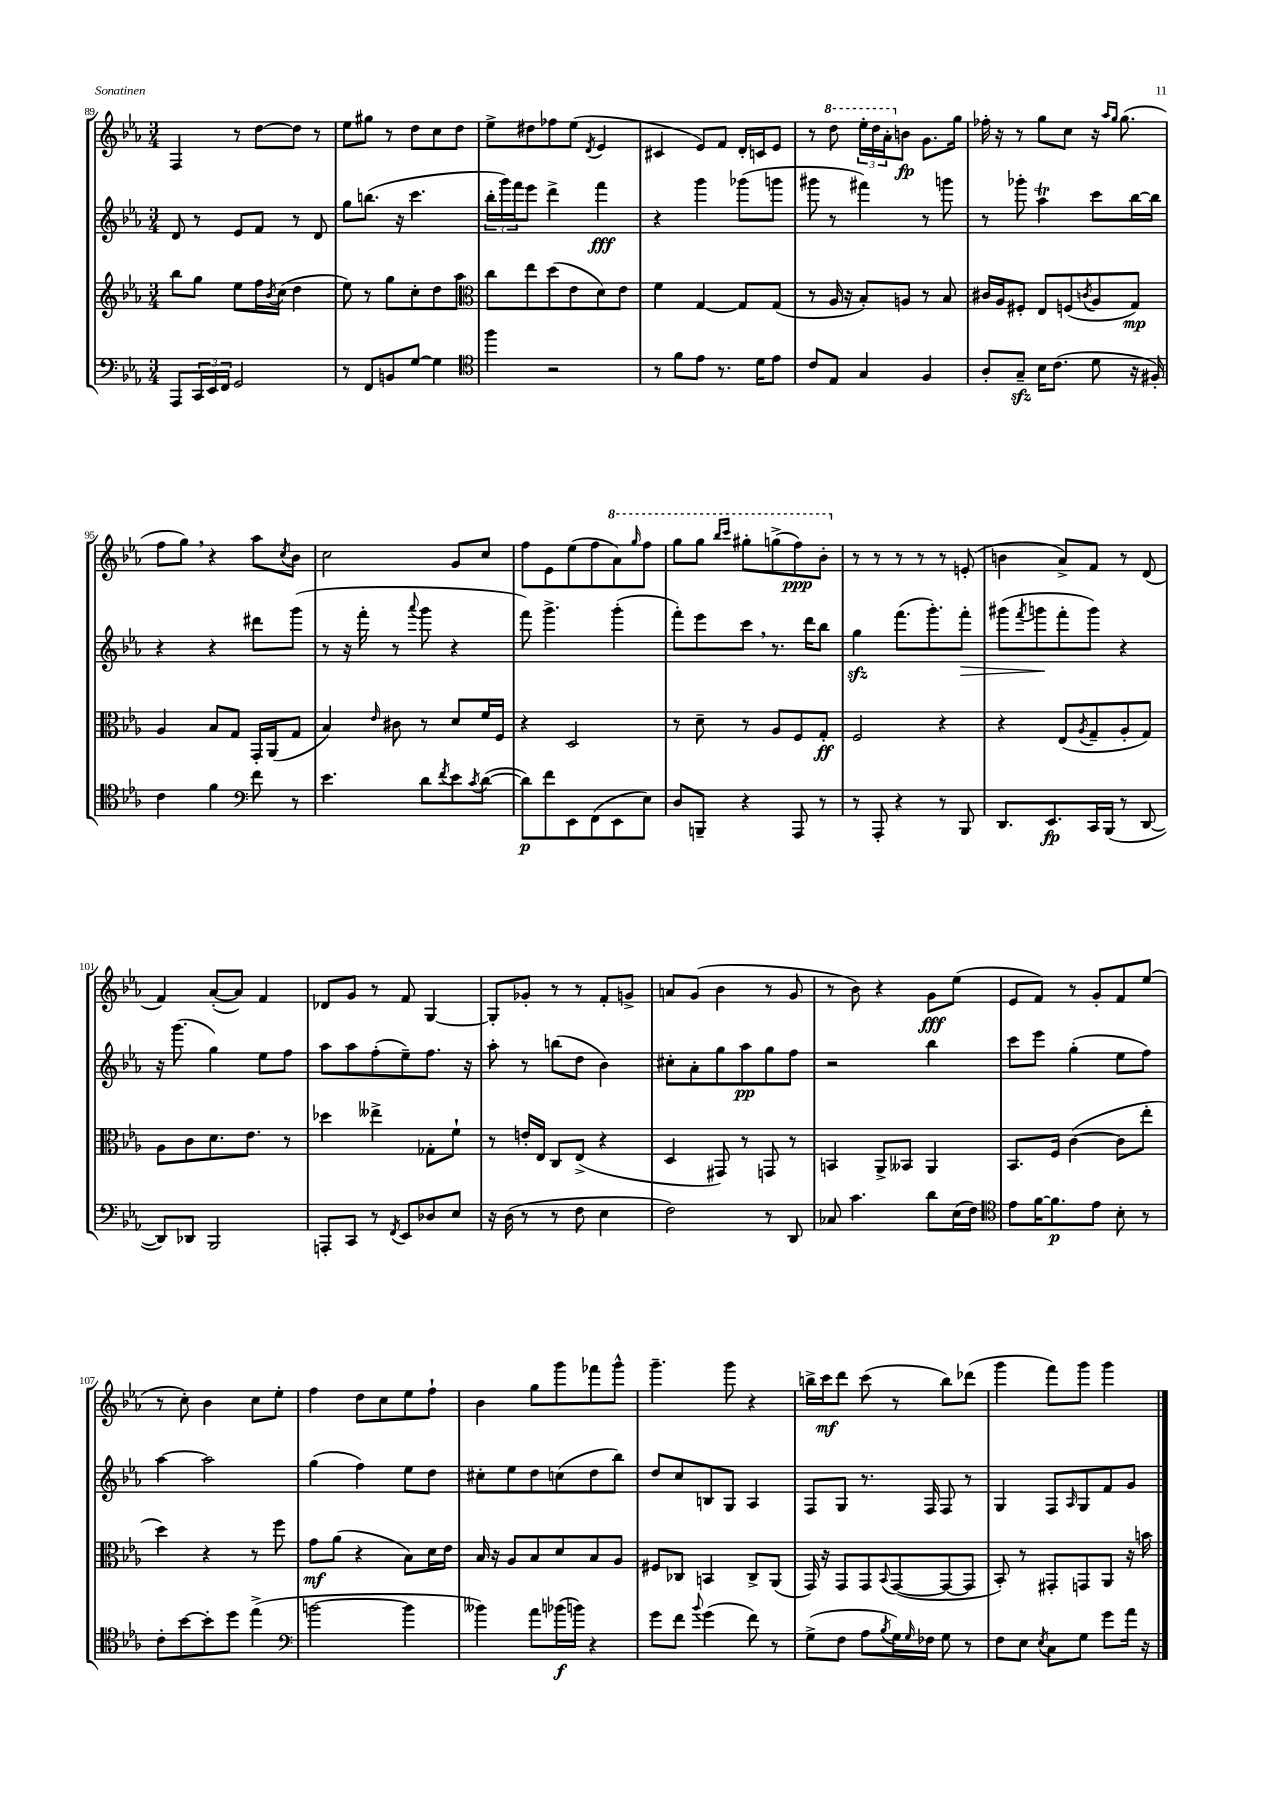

**kern	**kern	**kern	**kern
*staff4	*staff3	*staff2	*staff1
*clefF4	*clefG2	*clefG2	*clefG2
*k[b-e-a-]	*k[b-e-a-]	*k[b-e-a-]	*k[b-e-a-]
*M3/4	*M3/4	*M3/4	*M3/4
8AAA-	8bb-	8d	4F
24CC	8gg	8r	.
24EE-	.	.	.
24FF	.	.	.
2GG	8ee-	8e-	8r
.	16ff	8f	[8dd
.	8qb-	.	.
.	(16cc	.	.
.	4dd	8r	8dd]
.	.	8d	8r
=	=	=	=
8r	8ee-)	8gg	8ee-
8FF	8r	(8.bb	8gg#
8BB	8gg	.	8r
.	.	16r	.
[8G	8cc'	4.ccc	8dd
4G]	8dd	.	8cc
.	8aa-	.	8dd
=	=	=	=
*clefC4	*clefC3	*	*
4ff	8cc	24bb-'	8ee-^
.	.	24ggg)	.
.	.	24fff	.
.	8ee-	8eee-	8dd#
2r	(8dd	4ddd^	8ff-
.	8e-	.	(8ee-
.	.	.	8qd
.	8d)	4fff	4e-
.	8e-	.	.
=	=	=	=
8r	4f	4r	4c#
8f	.	.	.
8e-	[4G	4ggg	8e-)
8.r	.	.	8f
.	8G]	(8ggg-	16d'
16d	.	.	16c
8e-	(8G	8ggg	8e-
=	=	=	=
8c	8r	8ggg#	8r
8E-	16A-	8r	8ddd
.	16r	.	.
4G	8B-')	4fff#)	24eee-'
.	.	.	24ddd
.	.	.	24aa-'
.	8A	.	8b
4F	8r	8r	8.g
.	8B-	8ggg	.
.	.	.	16gg
=	=	=	=
8A-'	16c#	8r	16ff-'
.	16A-	.	16r
8G~	8F#'	8ggg-'	8r
16B-	8E-	4aa-	8gg
(8.c	.	.	.
.	(8F	.	8cc
.	8qc	.	.
8d	8A-	8ccc	16r
.	.	.	16qqaa-
.	.	.	16qqgg
.	.	.	(8.gg
16r	8G)	[16bb-	.
16F#')	.	16bb-]	.
=	=	=	=
4c	4A-	4r	8ff
.	.	.	8gg)
4f	8B-	4r	4r
.	8G	.	.
*clefF4	*	*	*
8f	16GG'	8ddd#	8aa-
.	(16AA-	.	.
.	.	.	8qcc
8r	8G	(8ggg	8b-
=	=	=	=
4.e-	4B-)	8r	2cc
.	.	16r	.
.	.	16fff'	.
.	16qqe-	.	.
.	8c#	8r	.
.	.	8qqaaa-	.
8d	8r	8ggg	.
8qf	.	.	.
8e-	8d	4r	8g
8qc	.	.	.
([8d	16f	.	8cc
.	16F	.	.
=	=	=	=
8d])	4r	8fff)	8ff
8f	.	4.ggg^	8e-
8EE-	2D	.	(8ee-
(8FF	.	.	8ff
8EE-	.	(4ggg'	8aa-)
.	.	.	16qqggg
8E-)	.	.	8fff
=	=	=	=
8D	8r	8fff')	8ggg
8BBB~	8d~	8eee-	8ggg
.	.	.	16qqbbb-
.	.	.	16qqcccc
4r	8r	8ccc	8ggg#'
.	8A-	8.r	(8ggg^
8AAA-	8F	.	8fff)
.	.	16ddd	.
8r	8G'	8bb-	8bb-'
=	=	=	=
8r	2F	4gg	8r
8AAA-'	.	.	8r
4r	.	(8.fff	8r
.	.	.	8r
.	.	8.ggg')	.
8r	4r	.	8r
8BBB-	.	8fff'	(8e'
=	=	=	=
8.DD	4r	(8ggg#	4b
.	.	8qfff	.
.	.	8ggg	.
8.EE-	.	.	.
.	(8E-	8fff'	8a-^)
.	8qA-	.	.
16CC	8G~	8ggg)	8f
(16BBB-	.	.	.
8r	8A-'	4r	8r
[8DD	8G)	.	(8d
=	=	=	=
8DD])	8A-	16r	4f)
.	.	(8.ggg	.
8DD-	8c	.	.
2BBB-	8.d	4gg)	([8a-'
.	.	.	8a-])
.	8.e-	.	.
.	.	8ee-	4f
.	8r	8ff	.
=	=	=	=
8AAA'	4dd-	8aa-	8d-
8CC	.	8aa-	8g
8r	4ee--^	(8ff'	8r
8qFF	.	.	.
8EE-	.	8ee-~)	8f
8D-	8G-'	8.ff	[4G
8E-	8f`	.	.
.	.	16r	.
=	=	=	=
16r	8r	8aa-'	8G']
(16D	.	.	.
8r	16e'	8r	8g-'
.	16E-	.	.
8r	8C	(8bb	8r
8F	(8E-^	8dd	8r
4E-	4r	4b-)	8f'
.	.	.	8g^
=	=	=	=
2F)	4D	8cc#'	8a
.	.	8a-'	(8g
.	8GG#)	8gg	4b-
.	8r	8aa-	.
8r	8GG	8gg	8r
8DD	8r	8ff	8g
=	=	=	=
8C-	4BB	2r	8r
4.c	.	.	8b-)
.	8AA-^	.	4r
.	8BB--	.	.
8d	4AA-	4bb-	8g
(16E-	.	.	(8ee-
16F)	.	.	.
=	=	=	=
*clefC4	*	*	*
8e-	8.BB-	8ccc	8e-
[16f	.	8eee-	8f)
8.f]	16F	.	.
.	([4c	(4gg'	8r
8e-	.	.	8g'
8B-'	8c]	8ee-	8f
8r	8ee-'	8ff)	(8ee-
=	=	=	=
8c'	4dd)	[4aa-	8r
[8b-	.	.	8cc')
8b-']	4r	2aa-]	4b-
8dd	.	.	.
(4ee-^	8r	.	8cc
.	8ff	.	8ee-'
=	=	=	=
*clefF4	*	*	*
[2b	8g	(4gg	4ff
.	(8a-	.	.
.	4r	4ff)	8dd
.	.	.	8cc
4b]	8B-)	8ee-	8ee-
.	16d	8dd	8ff`
.	16e-	.	.
=	=	=	=
4b--)	16B-	8cc#'	4b-
.	16r	.	.
.	8A-	8ee-	.
8a-	8B-	8dd	8gg
(16b-	8d	(8cc	8ggg
16b)	.	.	.
4r	8B-	8dd	8fff-
.	8A-	8bb-)	8ggg^^
=	=	=	=
8g	8F#	8dd	4.ggg~
8f	8C-	8cc	.
8qqb-	.	.	.
(4g	4BB	8B	.
.	.	8G	8ggg
8f)	8C-^	4A-	4r
8r	(8AA-	.	.
=	=	=	=
(8G^	16GG)	8F	16bb^
.	16r	.	16ccc
8F	8GG	8G	8ddd
8A-	8GG	8.r	(8ccc
8qB-	8qqBB-	.	.
16G)	([8GG	.	8r
16qqG	.	.	.
16F-	.	16F	.
8G	8GG_	8F	8bb)
8r	8GG]	8r	(8ddd-
=	=	=	=
8F	8BB-')	4G	4ggg
8E-	8r	.	.
8qE-	.	.	.
8C	8GG#'	8F	8fff)
.	.	16qqA-	.
8G	8GG	8G	8ggg
8g	8AA-	8f	4ggg
16a-	16r	8g	.
16r	16b	.	.
==	==	==	==
*-	*-	*-	*-
